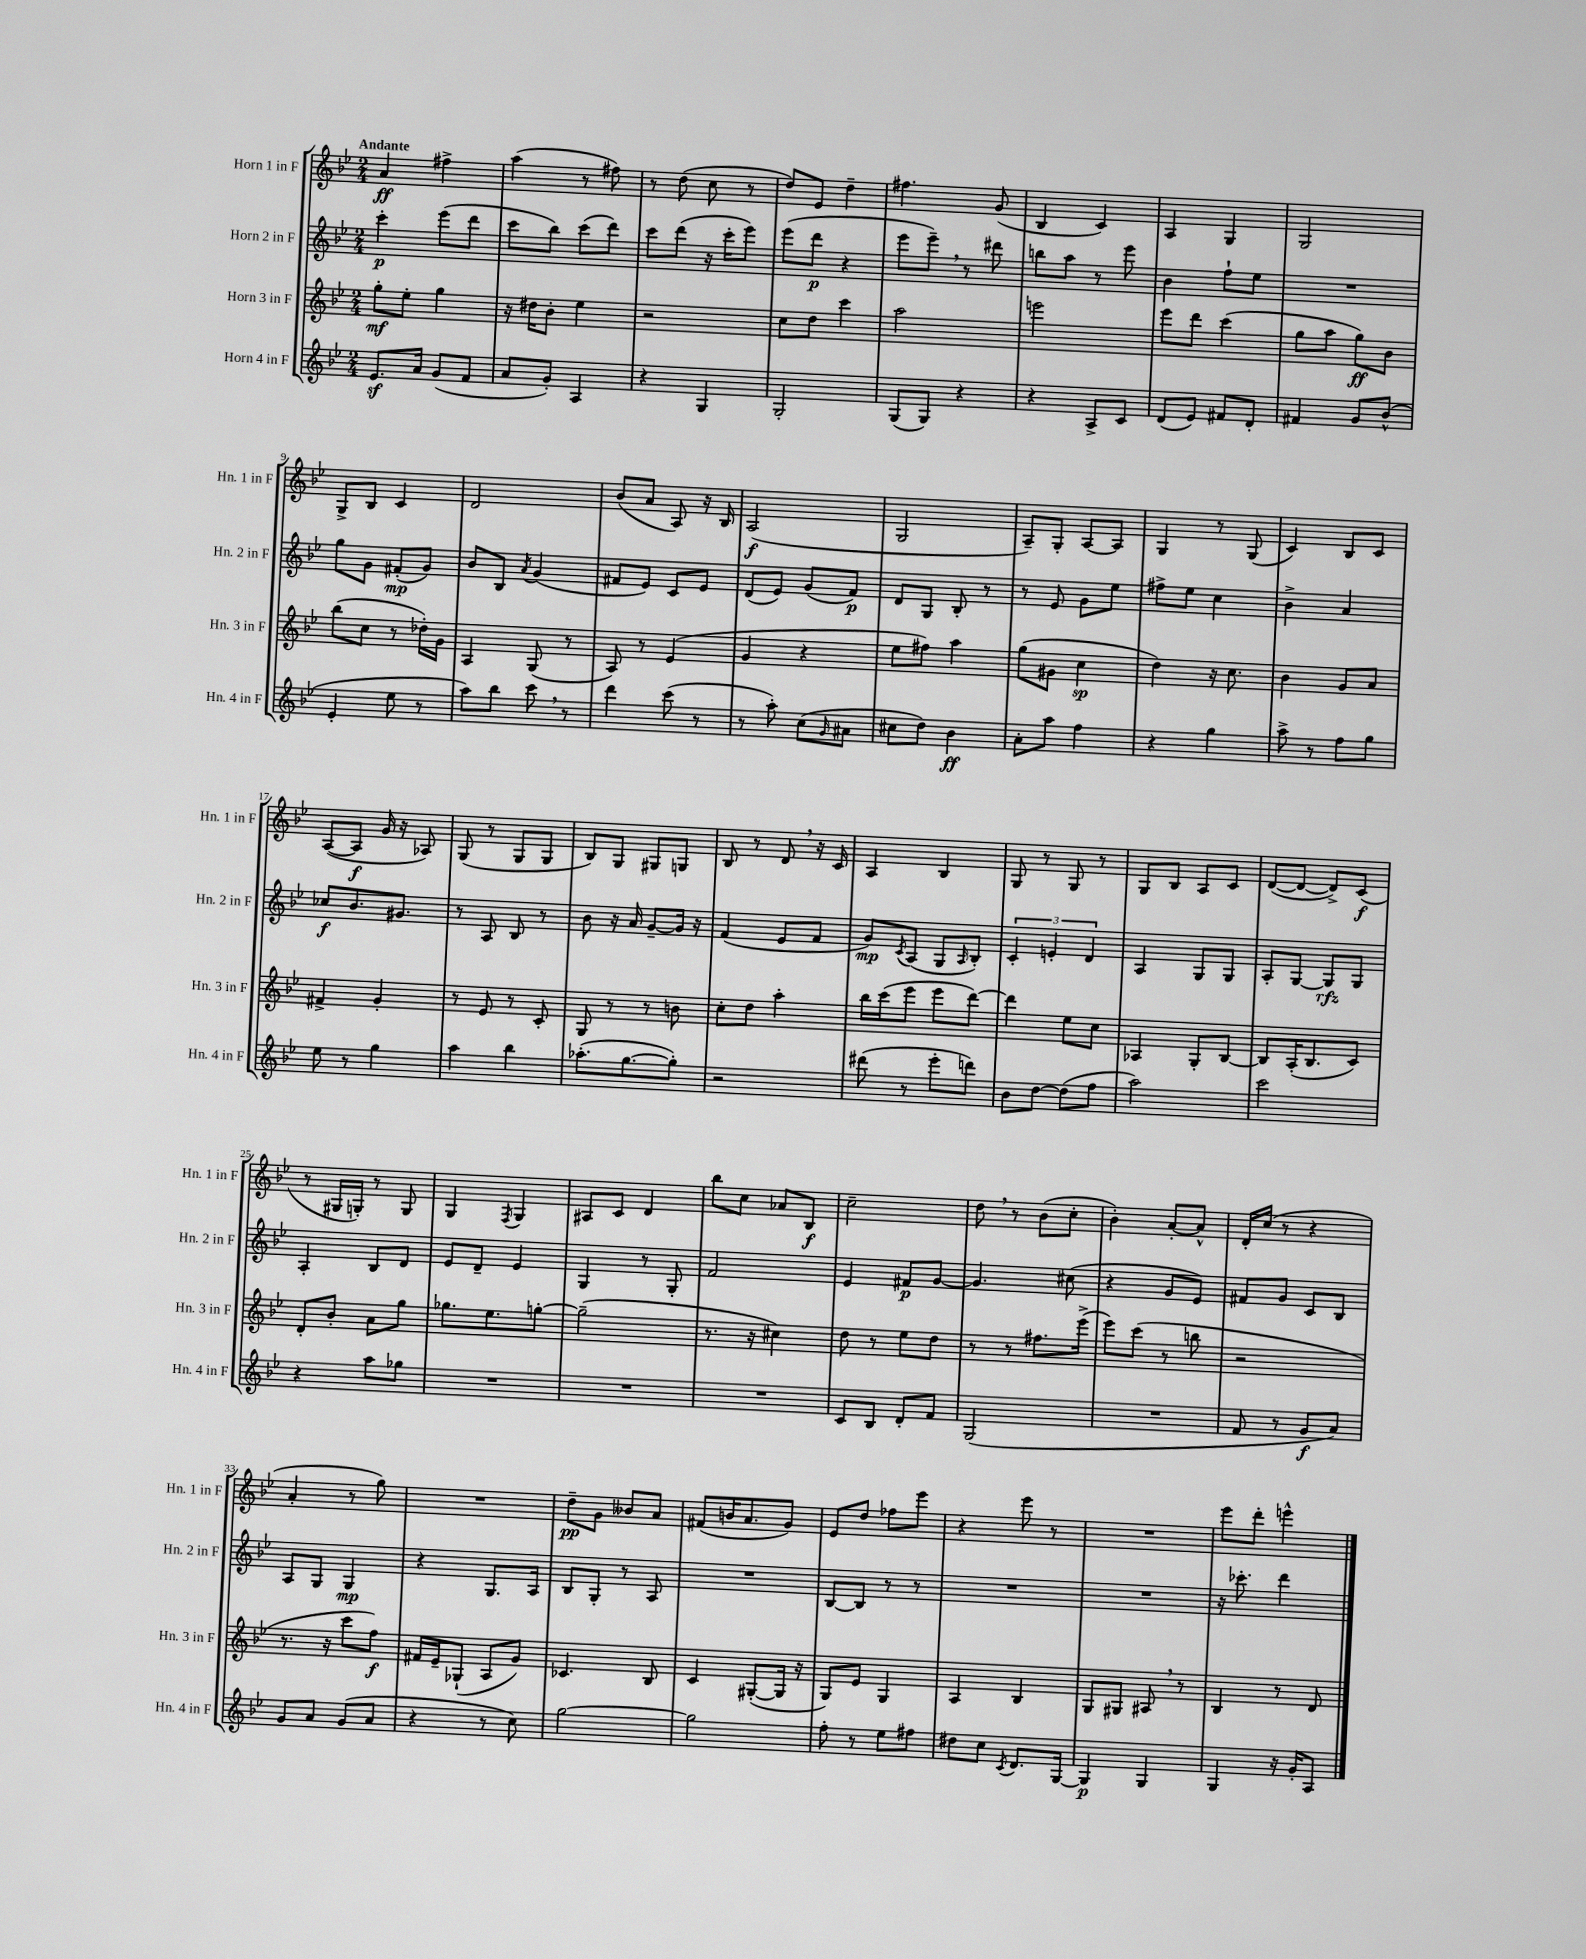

**kern	**dynam	**kern	**dynam	**kern	**dynam	**kern	**dynam
*part4	*part4	*part3	*part3	*part2	*part2	*part1	*part1
*staff4	*staff4	*staff3	*staff3	*staff2	*staff2	*staff1	*staff1
*I"Horn 4 in F	*	*I"Horn 3 in F	*	*I"Horn 2 in F	*	*I"Horn 1 in F	*
*I'Hn. 4 in F	*	*I'Hn. 3 in F	*	*I'Hn. 2 in F	*	*I'Hn. 1 in F	*
*clefG2	*	*clefG2	*	*clefG2	*	*clefG2	*
*k[b-e-]	*	*k[b-e-]	*	*k[b-e-]	*	*k[b-e-]	*
*M2/4	*	*M2/4	*	*M2/4	*	*M2/4	*
=1	=1	=1	=1	=1	=1	=1	=1
!	!	!	!	!	!	!LO:TX:a:B:t=Andante	!
8.e-z/L	.	8gg'\L	mf	4ccc'\	p	4a/	ff
.	.	8ee-'\J	.	.	.	.	.
16a/Jk	.	.	.	.	.	.	.
(8g/L	.	4gg\	.	(8eee-\L	.	4ff#X^\	.
8f/J	.	.	.	8ddd\J	.	.	.
=2	=2	=2	=2	=2	=2	=2	=2
8a/L	.	16r	.	8ccc\L	.	(4aa\	.
.	.	16dd#X\KL	.	.	.	.	.
8g'/J)	.	8b-'\J	.	8bb-\J)	.	.	.
4A/	.	4ee-\	.	(8ccc\L	.	8r	.
.	.	.	.	8ddd\J)	.	8ff#X\)	.
=3	=3	=3	=3	=3	=3	=3	=3
4r	.	2r	.	8ccc\L	.	8r	.
.	.	.	.	(8ddd\J	.	(8dd\	.
4G/	.	.	.	16r	.	8cc\	.
.	.	.	.	16ccc'\KL	.	.	.
.	.	.	.	8eee-\J)	.	8r	.
=4	=4	=4	=4	=4	=4	=4	=4
2G'/	.	8cc\L	.	(8eee-\L	.	8dd/L)	.
.	.	8dd\J	.	8ddd\J	p	8e-/J	.
.	.	4ccc\	.	4r	.	4dd~\	.
=5	=5	=5	=5	=5	=5	=5	=5
(8G/L	.	2aa\	.	8eee-\L	.	4.ff#X\	.
8G/J)	.	.	.	8eee-~,\J)	.	.	.
4r	.	.	.	8r	.	.	.
.	.	.	.	8ddd#X\	.	(8g/	.
=6	=6	=6	=6	=6	=6	=6	=6
4r	.	2eeen\	.	8bbn\L	.	4B-/	.
.	.	.	.	8aa\J	.	.	.
8A^/L	.	.	.	8r	.	4c/)	.
8c/J	.	.	.	8eee-\	.	.	.
=7	=7	=7	=7	=7	=7	=7	=7
(8d/L	.	8eee-\L	.	4b-\	.	4A/	.
8e-/J)	.	8ddd\J	.	.	.	.	.
8f#X/L	.	(4ccc\	.	8ff`\L	.	4G/	.
8d'/J	.	.	.	8ee-\J	.	.	.
=8	=8	=8	=8	=8	=8	=8	=8
4f#X/	.	8gg\L	.	2r	.	2G/	.
.	.	8aa\J	.	.	.	.	.
8g/L	.	8gg\L)	ff	.	.	.	.
(8b-^^/J	.	8b-\J	.	.	.	.	.
!!LO:LB:g=z
=9	=9	=9	=9	=9	=9	=9	=9
4e-'/	.	(8bb-\L	.	8gg\L	.	8G^/L	.
.	.	8cc\J	.	8g\J	.	8B-/J	.
8ee-\	.	8r	.	(8f#X'/L	mp	4c/	.
8r	.	16dd-X'\LL)	.	8g/J)	.	.	.
.	.	16g\JJ	.	.	.	.	.
=10	=10	=10	=10	=10	=10	=10	=10
8aa\L)	.	4A/	.	8b-/L	.	2d/	.
8bb-\J	.	.	.	8B-/J	.	.	.
.	.	.	.	8qa/	.	.	.
8ccc,\	.	(8G/	.	(4g/	.	.	.
8r	.	8r	.	.	.	.	.
=11	=11	=11	=11	=11	=11	=11	=11
4ddd\	.	8A/)	.	8f#X/L	.	(8b-/L	.
.	.	8r	.	8e-/J)	.	8a/J	.
(8ccc\	.	(4e-/	.	8c/L	.	8A/)	.
8r	.	.	.	8e-/J	.	16r	.
.	.	.	.	.	.	16B-/	.
=12	=12	=12	=12	=12	=12	=12	=12
8r	.	4g/	.	(8d/L	.	(2A/	f
8aa'\)	.	.	.	8e-/J)	.	.	.
(8cc\L	.	4r	.	(8g/L	.	.	.
16qqg/	.	.	.	.	.	.	.
8a#X\J	.	.	.	8f/J)	p	.	.
=13	=13	=13	=13	=13	=13	=13	=13
8cc#X\L	.	8ee-\L	.	8d/L	.	2G/	.
8dd\J)	.	8ff#X\J)	.	8G/J	.	.	.
4b-\	ff	4aa\	.	8B-'/	.	.	.
.	.	.	.	8r	.	.	.
=14	=14	=14	=14	=14	=14	=14	=14
8a'\L	.	(8gg\L	.	8r	.	8A~/L)	.
8aa\J	.	8g#X\J	.	8e-/	.	8G'/J	.
4ff\	.	4cc\	sp	8g\L	.	[8A/L	.
.	.	.	.	8ee-\J	.	8A/J]	.
=15	=15	=15	=15	=15	=15	=15	=15
4r	.	4dd\)	.	8ff#X^\L	.	4G/	.
.	.	.	.	8ee-\J	.	.	.
4gg\	.	16r	.	4cc\	.	8r	.
.	.	8.cc\	.	.	.	.	.
.	.	.	.	.	.	(8G/	.
=16	=16	=16	=16	=16	=16	=16	=16
8aa^\	.	4b-\	.	4b-^\	.	4c/)	.
8r	.	.	.	.	.	.	.
8ff\L	.	8g/L	.	4a/	.	8B-/L	.
8gg\J	.	8a/J	.	.	.	8c/J	.
!!LO:LB:g=z
=17	=17	=17	=17	=17	=17	=17	=17
8ee-\	.	4f#X^/	.	8cc-X/L	f	([8A/L	.
8r	.	.	.	8.b-/	.	8A/J]	f
4gg\	.	4g'/	.	.	.	16g/	.
.	.	.	.	8.g#X/J	.	16r	.
.	.	.	.	.	.	8A-X/)	.
=18	=18	=18	=18	=18	=18	=18	=18
4aa\	.	8r	.	8r	.	(8G/	.
.	.	8e-/	.	8A/	.	8r	.
4bb-\	.	8r	.	8B-/	.	8G/L	.
.	.	8c'/	.	8r	.	8G/J	.
=19	=19	=19	=19	=19	=19	=19	=19
(8.aa-X'\L	.	8G/	.	8b-\	.	8B-/L)	.
.	.	8r	.	16r	.	8G/J	.
[8.gg\	.	.	.	16a/	.	.	.
.	.	8r	.	[8g~/L	.	8G#X/L	.
8gg'\J])	.	8bn\	.	16g/Jk]	.	8Gn/J	.
.	.	.	.	16r	.	.	.
=20	=20	=20	=20	=20	=20	=20	=20
2r	.	8cc'\L	.	(4f/	.	8B-/	.
.	.	8dd\J	.	.	.	8r	.
.	.	4aa'\	.	8e-/L	.	8d,/	.
.	.	.	.	8f/J	.	16r	.
.	.	.	.	.	.	16c/	.
=21	=21	=21	=21	=21	=21	=21	=21
(8ddd#X\	.	16bb-\LL	.	8g/L)	mp	4A/	.
.	.	(16ccc\J	.	.	.	.	.
.	.	.	.	8qc/	.	.	.
8r	.	8eee-\J	.	(8A/J	.	.	.
8eee-'\L	.	8eee-\L	.	8G/L	.	4B-/	.
.	.	.	.	16qqA/	.	.	.
8dddn\J)	.	[8ddd\J)	.	8B-'/J)	.	.	.
=22	=22	=22	=22	=22	=22	=22	=22
8b-\L	.	4ddd\]	.	6c'/	.	8G/	.
[8dd\J	.	.	.	.	.	8r	.
.	.	.	.	6en'/	.	.	.
(8dd\L]	.	8ee-\L	.	.	.	8G/	.
.	.	.	.	6d/	.	.	.
8ff\J	.	8cc\J	.	.	.	8r	.
=23	=23	=23	=23	=23	=23	=23	=23
2aa\)	.	4A-X/	.	4A/	.	8G/L	.
.	.	.	.	.	.	8B-/J	.
.	.	8G'/L	.	8G/L	.	8A/L	.
.	.	[8B-/J	.	8G/J	.	8c/J	.
=24	=24	=24	=24	=24	=24	=24	=24
2ccc\	.	8B-/L]	.	8A'/L	.	([8d/L	.
.	.	(16A'/K	.	[8G/J	.	8d/J_	.
.	.	8.B-/	.	.	.	.	.
.	.	.	.	8G/L]	rfz	8d^/L])	.
.	.	8c/J)	.	8G/J	.	(8c/J	f
!!LO:LB:g=z
=25	=25	=25	=25	=25	=25	=25	=25
4r	.	8d'/L	.	4A'/	.	8r	.
.	.	8b-'/J	.	.	.	16G#X/LL	.
.	.	.	.	.	.	16Gn'/JJ)	.
8aa\L	.	8a\L	.	8B-/L	.	8r	.
8gg-X\J	.	8gg\J	.	8d/J	.	8G/	.
=26	=26	=26	=26	=26	=26	=26	=26
2r	.	8.gg-X\L	.	8e-/L	.	4G/	.
.	.	.	.	8d~/J	.	.	.
.	.	8.ee-\	.	.	.	.	.
.	.	.	.	.	.	8qF/	.
.	.	.	.	4e-/	.	4G/	.
.	.	[8ggn'\J	.	.	.	.	.
=27	=27	=27	=27	=27	=27	=27	=27
2r	.	(2gg~\]	.	4G/	.	8A#X/L	.
.	.	.	.	.	.	8c/J	.
.	.	.	.	8r	.	4d/	.
.	.	.	.	8G'/	.	.	.
=28	=28	=28	=28	=28	=28	=28	=28
2r	.	8.r	.	2f/	.	8bb-\L	.
.	.	.	.	.	.	8cc\J	.
.	.	16r	.	.	.	.	.
.	.	4cc#X\)	.	.	.	8a-X/L	.
.	.	.	.	.	.	8B-/J	f
=29	=29	=29	=29	=29	=29	=29	=29
8c/L	.	8dd\	.	4e-/	.	2cc~\	.
8B-/J	.	8r	.	.	.	.	.
8d'/L	.	8ee-\L	.	8f#X/L	p	.	.
8f/J	.	8dd\J	.	[8g/J	.	.	.
=30	=30	=30	=30	=30	=30	=30	=30
(2G/	.	8r	.	4.g/]	.	8dd,\	.
.	.	8r	.	.	.	8r	.
.	.	8.ff#X\L	.	.	.	(8b-\L	.
.	.	.	.	(8cc#X\	.	8cc'\J	.
.	.	(16eee-^\Jk	.	.	.	.	.
=31	=31	=31	=31	=31	=31	=31	=31
2r	.	8eee-\L)	.	4r	.	4b-'\)	.
.	.	(8ccc\J	.	.	.	.	.
.	.	8r	.	8g/L	.	[8a'/L	.
.	.	8bbn\	.	8e-/J)	.	8a^^/J]	.
=32	=32	=32	=32	=32	=32	=32	=32
8f/	.	2r	.	8f#X/L	.	16d'/LL	.
.	.	.	.	.	.	(16cc/JJ	.
8r	.	.	.	8g/J	.	8r	.
8g/L	f	.	.	8c/L	.	4r	.
8a/J)	.	.	.	8B-/J	.	.	.
!!LO:LB:g=z
=33	=33	=33	=33	=33	=33	=33	=33
8g/L	.	8.r	.	8A/L	.	4a'/	.
8a/J	.	.	.	8G/J	.	.	.
.	.	16r	.	.	.	.	.
(8g/L	.	8ccc\L	.	4G/	mp	8r	.
8a/J	.	8ff\J)	f	.	.	8gg\)	.
=34	=34	=34	=34	=34	=34	=34	=34
4r	.	16f#X/LL	.	4r	.	2r	.
.	.	16e-~/J	.	.	.	.	.
.	.	(8G-X`/J	.	.	.	.	.
8r	.	8A/L	.	8.G/L	.	.	.
8cc\)	.	8g/J)	.	.	.	.	.
.	.	.	.	16A/Jk	.	.	.
=35	=35	=35	=35	=35	=35	=35	=35
[2gg\	.	4.c-X/	.	8B-/L	.	8dd~\L	pp
.	.	.	.	8G'/J	.	8g\J	.
.	.	.	.	8r	.	8b--X/L	.
.	.	8B-/	.	8A/	.	8a/J	.
=36	=36	=36	=36	=36	=36	=36	=36
2gg\]	.	4c/	.	2r	.	(8f#X/L	.
.	.	.	.	.	.	16bn/K	.
.	.	.	.	.	.	8.a/	.
.	.	([8G#X'/L	.	.	.	.	.
.	.	16G#/Jk]	.	.	.	8g/J)	.
.	.	16r	.	.	.	.	.
=37	=37	=37	=37	=37	=37	=37	=37
8ff'\	.	8G/L)	.	[8B-/L	.	8e-/L	.
8r	.	8e-/J	.	8B-/J]	.	8dd/J	.
8ee-\L	.	4G/	.	8r	.	8ff-X\L	.
8ff#X\J	.	.	.	8r	.	8eee-\J	.
=38	=38	=38	=38	=38	=38	=38	=38
8dd#X\L	.	4A/	.	2r	.	4r	.
8cc\J	.	.	.	.	.	.	.
8qc/	.	.	.	.	.	.	.
8.d/L	.	4B-/	.	.	.	8eee-\	.
.	.	.	.	.	.	8r	.
[16G/Jk	.	.	.	.	.	.	.
=39	=39	=39	=39	=39	=39	=39	=39
4G/]	p	8G/L	.	2r	.	2r	.
.	.	8G#X/J	.	.	.	.	.
4G/	.	8A#X,/	.	.	.	.	.
.	.	8r	.	.	.	.	.
=40	=40	=40	=40	=40	=40	=40	=40
4G/	.	4B-/	.	16r	.	8eee-\L	.
.	.	.	.	8.ccc-X'\	.	.	.
.	.	.	.	.	.	8ddd'\J	.
16r	.	8r	.	4ddd\	.	4eeen^^\	.
16g'/KL	.	.	.	.	.	.	.
8A/J	.	8d/	.	.	.	.	.
==	==	==	==	==	==	==	==
*-	*-	*-	*-	*-	*-	*-	*-
